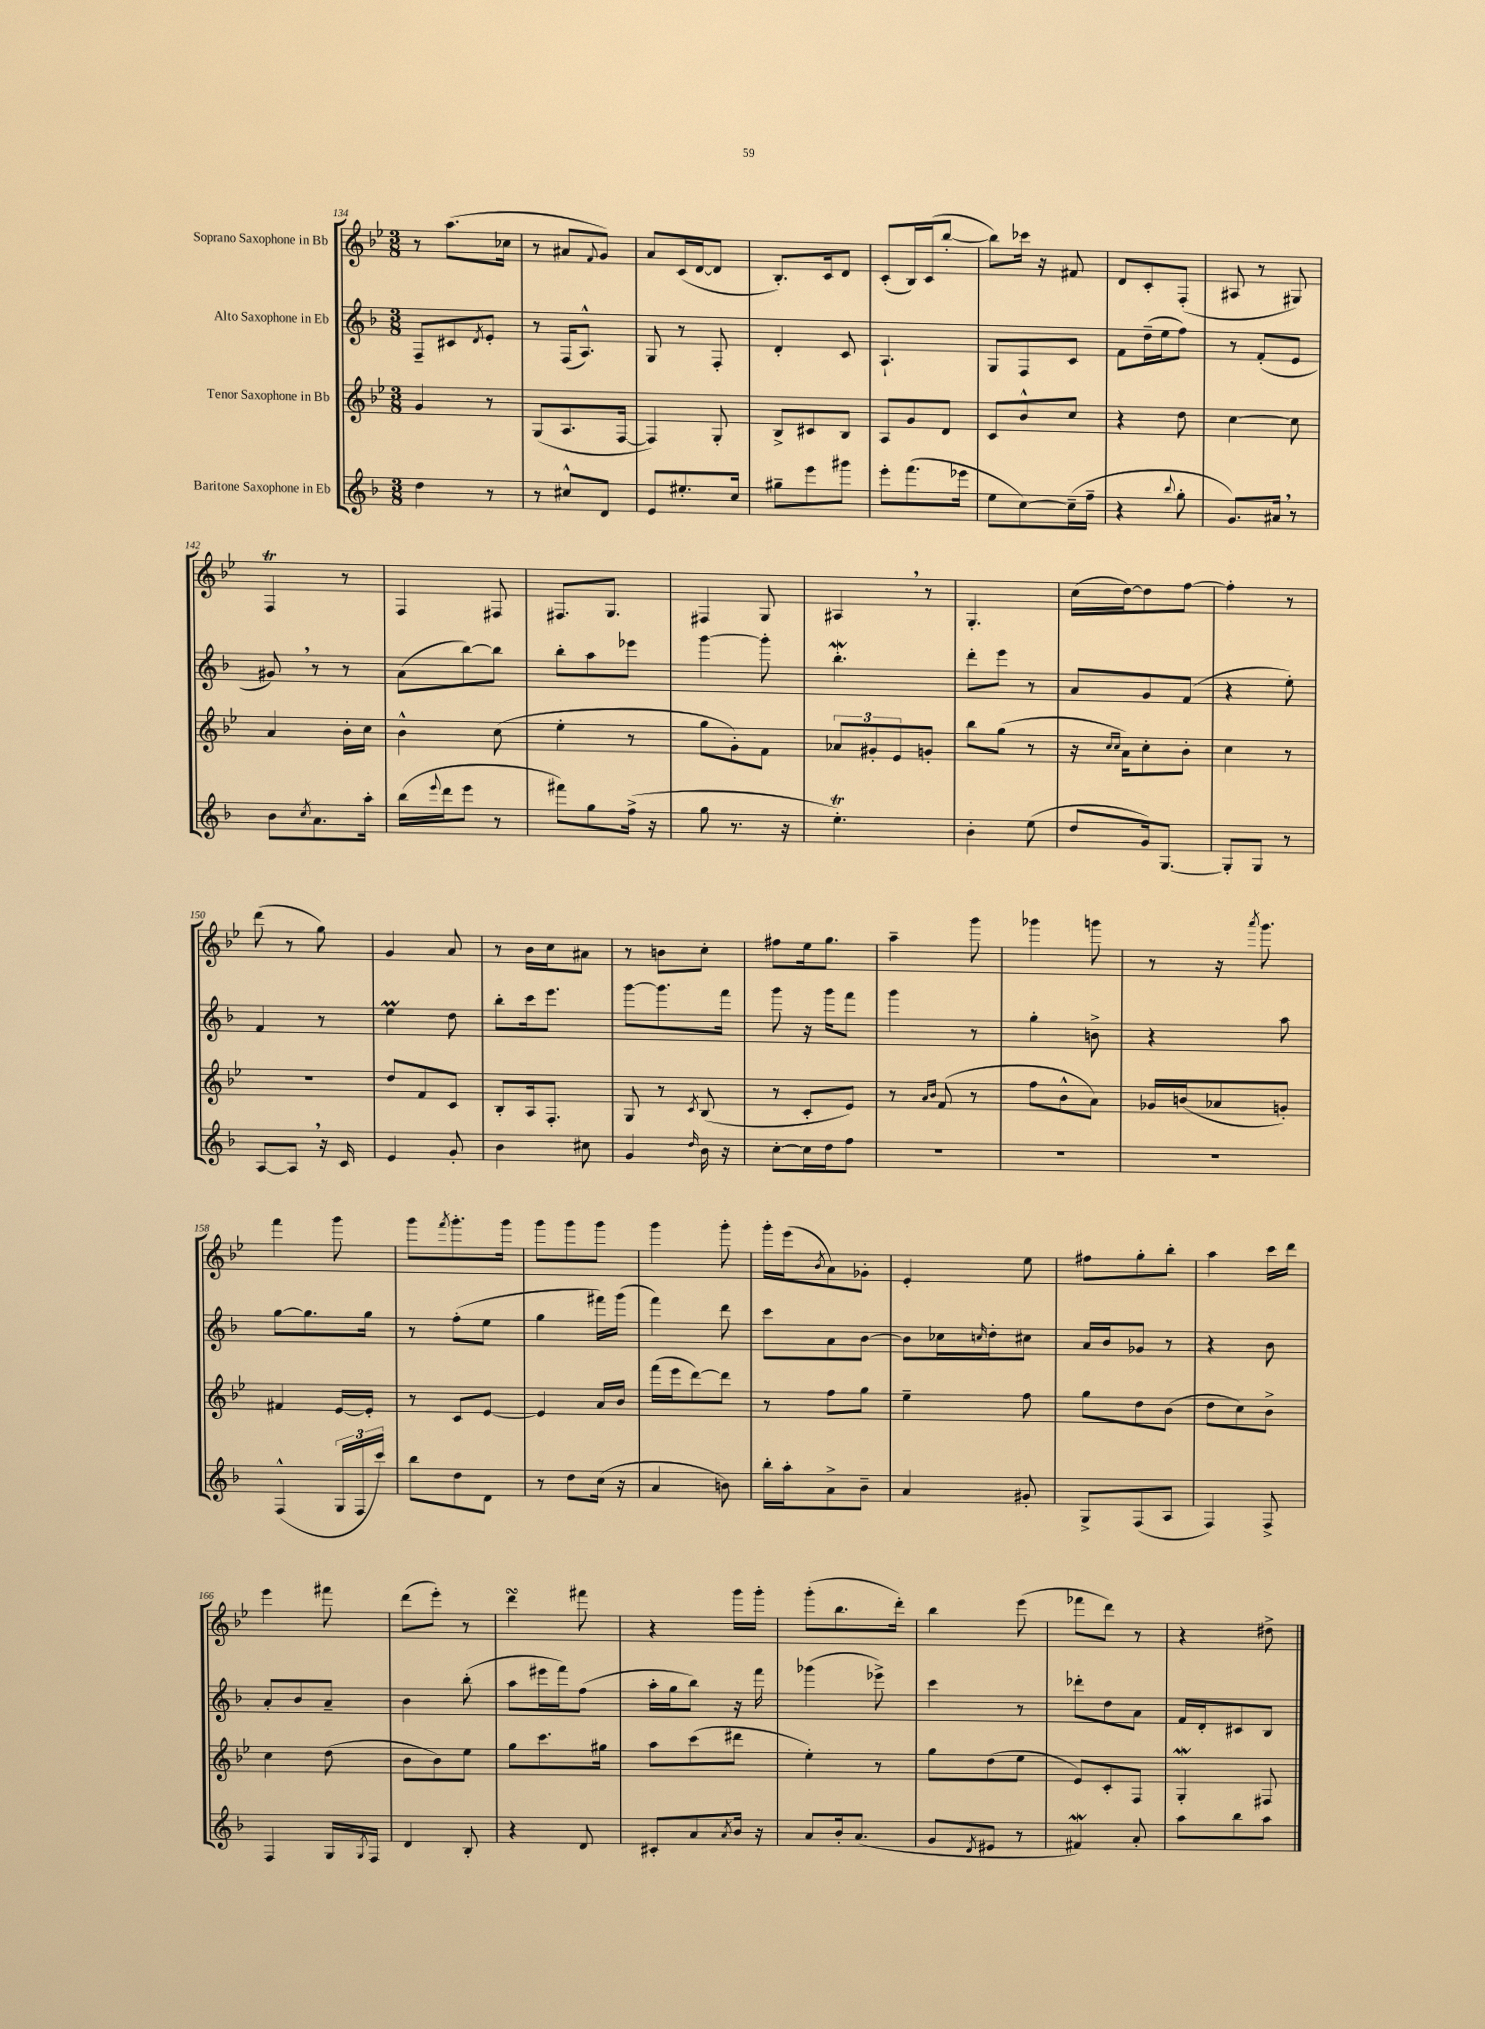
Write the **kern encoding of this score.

**kern	**kern	**kern	**kern
*staff4	*staff3	*staff2	*staff1
*clefG2	*clefG2	*clefG2	*clefG2
*k[b-]	*k[b-e-]	*k[b-]	*k[b-e-]
*M3/8	*M3/8	*M3/8	*M3/8
4dd\	4g/	8F~/L	8r
.	.	8c#/	(8.aa\L
.	.	8qd/	.
8r	8r	8e'/J	.
.	.	.	16cc-\Jk
=	=	=	=
8r	(8G/L	8r	8r
8cc#^^/L	8.A/	(16F/LK	8a#/L
.	.	8.A^^/J)	.
.	.	.	8qqf/
8d/J	.	.	8g/J)
.	[16F/Jk	.	.
=	=	=	=
8e/L	4F/])	8G/	8a/L
8.ee#'/	.	8r	(16c/L
.	.	.	[16d/J
.	8G'/	8F'/	8d/]J
16cc/Jk	.	.	.
=	=	=	=
8gg#~\L	8B-^/L	4d'/	8.B-'/L)
8eee\	8c#/	.	.
.	.	.	16c/k
8ggg#\J	8B-/J	8c/	8d/J
=	=	=	=
8eee'\L	8A/L	4.A`/	(8c'/L
(8.fff\	8g/	.	16B-/L)
.	.	.	(16c/J
.	8d/J	.	[8bb-'/J
16eee-\Jk	.	.	.
=	=	=	=
8ee\L	8c/L	8G/L	8bb-\]L)
[8cc\)	8b-^^/	8F/	16ccc-\Jk
.	.	.	16r
(16cc~\]L	8cc/J	8c/J	8f#/
16ff~\JJ	.	.	.
=	=	=	=
4r	4r	8f\L	8d/L
.	.	(16dd~\L	8c'/
.	.	16ee\J	.
8qqbb-/	.	.	.
8gg'\	8dd\	8ff\J)	(8F'/J
=	=	=	=
8.g/L)	[4cc\	8r	8A#/
.	.	(8f'/L	8r
16a#/Jk	.	.	.
8r	8cc\]	8e/J	8G#/)
=	=	=	=
8b-\L	4a/	8g#/)	4F/
8qcc/	.	.	.
8.a\	.	8r	.
.	16b-'\LL	8r	8r
16aa'\Jk	16cc\JJ	.	.
=	=	=	=
(16bb-\LL	4b-^^\	(8a\L	4F/
8qqeee/	.	.	.
16ddd\J	.	.	.
8eee\J	.	[8bb-\)	.
8r	(8cc\	8bb-\]J	8F#/
=	=	=	=
8fff#\L)	4ee-'\	8bb-'\L	8.F#/L
8gg\	.	8aa\	.
.	.	.	8.G/J
(16ff^\Jk	8r	8eee-\J	.
16r	.	.	.
=	=	=	=
8gg\	8gg\L	[4ggg\	4F#/
8.r	8g'\)	.	.
.	8f\J	8ggg'\]	8G/
16r	.	.	.
=	=	=	=
4.ee'\)	12a-/L	4.bb-'\	4A#/
.	12g#'/	.	.
.	12e-/	.	.
.	8g'/J	.	8r
=	=	=	=
4b-'\	8bb-\L	8ddd'\L	4.G'/
.	(8gg\J	8eee\J	.
(8ee\	8r	8r	.
=	=	=	=
8dd/L	16r	8a/L	(16cc\LL
.	16qqcc/LL	.	.
.	16qqcc/JJ	.	.
.	16a\LK)	.	[16dd\J)
16g/k)	8cc'\	8g/	8dd\]
[8.G/J	.	.	.
.	8b-'\J	(8f/J	[8ff\J
=	=	=	=
8G'/]L	4cc\	4r	4ff'\]
8G/J	.	.	.
8r	8r	8ee'\)	8r
=	=	=	=
[8A/L	4.r	4f/	(8ddd\
8A/]J	.	.	8r
16r	.	8r	8gg\)
16c/	.	.	.
=	=	=	=
4e/	8dd/L	4ee\	4g/
.	8f/	.	.
8g'/	8c/J	8dd\	8a/
=	=	=	=
4b-\	8B-'/L	8bb-'\L	8r
.	16A/k	16ccc\k	16b-\LL
.	8.F'/J	8.eee\J	16cc\J
8cc#\	.	.	8a#\J
=	=	=	=
4g/	8G/	[8ggg\L	8r
.	8r	8.ggg\]	8b\L
16qqdd/	8qc/	.	.
16b-\	(8B-/	.	8cc'\J
16r	.	16fff\Jk	.
=	=	=	=
[8cc'\L	8r	8ggg\	8ff#\L
16cc\]L	8c'/L	16r	16ee-\k
16dd\J	.	16ggg\LK	8.gg\J
8ff\J	8e-/J)	8fff\J	.
=	=	=	=
4.r	8r	4ggg\	4aa~\
.	16qqa/LL	.	.
.	16qqb-/JJ	.	.
.	(8f/	.	.
.	8r	8r	8ggg\
=	=	=	=
4.r	8ff\L	4gg'\	4ggg-\
.	8b-^^\	.	.
.	8a\J)	8b^\	8ggg\
=	=	=	=
4.r	16g-/LL	4r	8r
.	(16b/J	.	.
.	8a-/	.	16r
.	.	.	8qaaa/
.	.	.	8.ggg\
.	8g'/J)	8aa\	.
=	=	=	=
(4F^^/	4f#/	[8gg\L	4fff\
.	.	8.gg\]	.
24G/LL	[16e-/LL	.	8ggg\
24F/	.	.	.
.	16e-'/]JJ	16gg\Jk	.
24ccc/JJ)	.	.	.
=	=	=	=
8bb-\L	8r	8r	8ggg\L
.	.	.	8qfff/
8dd\	8c/L	(8ff'\L	8.ggg'\
8d\J	[8e-/J	8ee\J	.
.	.	.	16ggg\Jk
=	=	=	=
8r	4e-/]	4gg\	8ggg\L
8dd\L	.	.	8ggg\
(16cc\Jk	16a/LL	16fff#\LL)	8ggg\J
16r	16b-/JJ	(16ggg\JJ	.
=	=	=	=
4a/	(16fff\LL	4fff\)	4ggg\
.	16eee-\J	.	.
.	[8ddd\)	.	.
8b\)	8ddd\]J	8ddd\	8ggg'\
=	=	=	=
16bb-'\LL	8r	8ccc\L	16ggg'\LL
16aa'\J	.	.	(16eee-\J
.	.	.	8qb-/
8a^\	8ff\L	8a\	8a\)
8b-~\J	8gg\J	[8b-\J	8g-'\J
=	=	=	=
4a/	4ee-~\	8b-\]L	4e-'/
.	.	16cc-\L	.
.	.	16qqcc/	.
.	.	16dd'\J	.
8g#'/	8ff\	8cc#\J	8ee-\
=	=	=	=
8G^/L	8gg\L	16a/LL	8ff#\L
.	.	16b-/J	.
(8F/	8dd\	8g-/J	8gg'\
8A/J	(8b-\J	8r	8bb-'\J
=	=	=	=
4F/)	8dd\L	4r	4aa\
.	8cc\)	.	.
8F^/	8b-^\J	8b-\	16ccc\LL
.	.	.	16ddd\JJ
=	=	=	=
4F/	4cc\	8a'/L	4eee-\
.	.	8b-/	.
16G/LL	(8dd\	8a~/J	8fff#\
8qG/	.	.	.
16F/JJ	.	.	.
=	=	=	=
4d/	8b-\L	4b-\	(8ddd\L
.	8b-\)	.	8eee-'\J)
8B-'/	8ee-\J	(8bb-'\	8r
=	=	=	=
4r	8gg\L	8aa\L	4ddd\
.	8.ccc\	16eee#\L	.
.	.	16fff\J)	.
8d/	.	(8ff\J	8fff#\
.	16gg#\Jk	.	.
=	=	=	=
8c#'/L	8aa\L	16aa'\LL	4r
.	.	16gg\J	.
8a/	(8ccc\	8bb-\J)	.
8qa/	.	.	.
16b-/Jk	8ddd#\J	16r	16ggg\LL
16r	.	16fff\	16ggg'\JJ
=	=	=	=
8a/L	4ee-'\)	(4ggg-\	(8ggg'\L
16b-'/k	.	.	8.bb-\
(8.a/J	.	.	.
.	8r	8eee-^\)	.
.	.	.	16ddd'\Jk)
=	=	=	=
8g/L	8gg\L	4ccc\	4bb-\
8qd/	.	.	.
8e#/J	(8dd\	.	.
8r	8ee-\J	8r	(8eee-\
=	=	=	=
4f#/)	8e-/L)	8ddd-'\L	8fff-\L
.	8c'/	8dd\	8ddd\J)
8a'/	8F/J	8a\J	8r
=	=	=	=
8aa\L	4G'/	16f/LL	4r
.	.	16d'/J	.
8bb-\	.	8c#/	.
8aa\J	8F#/	8B-/J	8dd#^\
==	==	==	==
*-	*-	*-	*-
